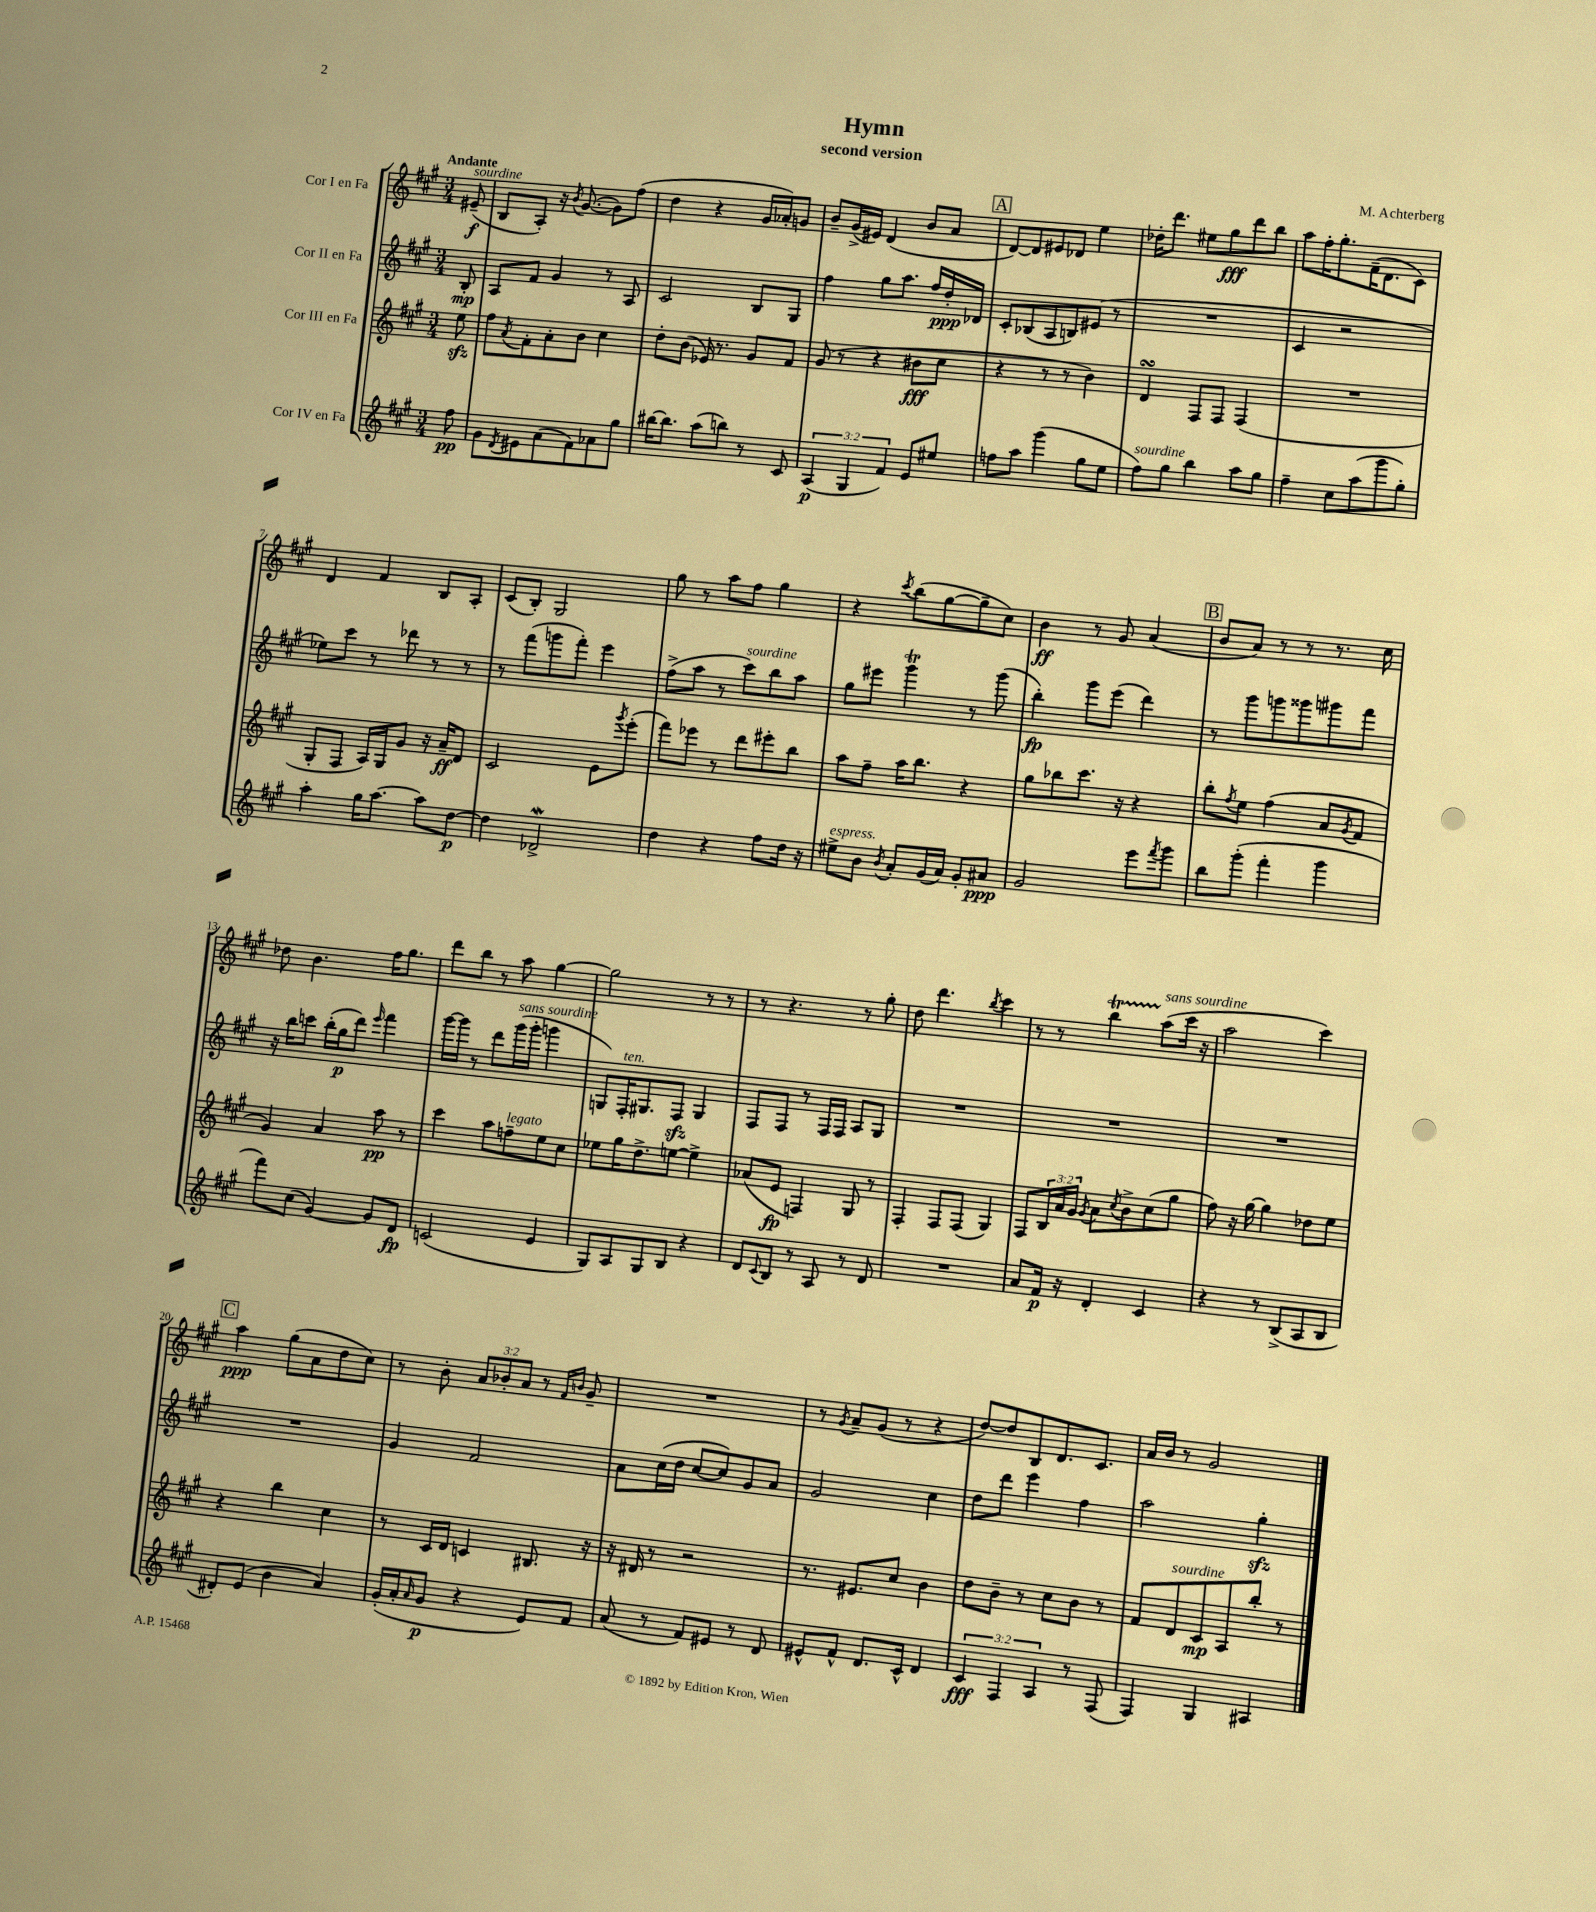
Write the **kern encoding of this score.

**kern	**kern	**kern	**kern
*staff4	*staff3	*staff2	*staff1
*clefG2	*clefG2	*clefG2	*clefG2
*k[f#c#g#]	*k[f#c#g#]	*k[f#c#g#]	*k[f#c#g#]
*M3/4	*M3/4	*M3/4	*M3/4
8ff#	8ee	8B'	(8e#~
=	=	=	=
8g#	8ff#	8A	8B
8qd	8qa	.	.
8e#	8f#'	8f#	8A')
(8a	8a'	4g#	16r
.	.	.	8qb
.	.	.	([8.g#
8f#)	8b	.	.
8a-	4cc#	8r	8g#])
8gg#	.	8A	(8ff#
=	=	=	=
[16bb#	8dd'	2c#	4dd
8.bb#]	.	.	.
.	(8b	.	.
(8aa	16e-)	.	4r
.	8.r	.	.
8bb)	.	.	.
8r	8g#	8B	16g#
.	.	.	16a-')
8c#	8f#	8G#	8g
=	=	=	=
(6A	(8g#	4ff#	8b~
.	8r	.	(16g#^
6G#	.	.	.
.	.	.	16e#)
.	4r	8gg#	(4d
6f#)	.	.	.
.	.	8.aa	.
8e	8b#	.	8b
.	.	16ff#	.
8ee#	8cc#	16dd'	8a
.	.	16d-	.
=	=	=	=
8ff	4r	8c#'	[8d)
8aa	.	(8B-	8d]
(4ggg#	8r	8A	8e#
.	8r	8B)	8d-
8gg#	4b)	(8e#	4ee
8ee	.	8r	.
=	=	=	=
8ff#)	4d	2.r	16dd-'
.	.	.	8.ddd
8gg#	.	.	.
4bb	8F#	.	8ee#
.	8F#	.	8gg#
8aa	(4F#	.	8ddd
8gg#	.	.	8bb
=	=	=	=
4ff#~	2.r	4c#	8aa
.	.	.	16ff#'
.	.	.	8.gg#'
8cc#	.	2r	.
(8aa	.	.	(16f#~
.	.	.	8.d
8ggg#	.	.	.
8gg#')	.	.	8c#)
=	=	=	=
4aa'	8G#'	8ee-)	4d
.	8F#	8ccc#	.
16gg#	16A)	8r	4f#
[8.aa	16G#	.	.
.	8g#	8ddd-	.
8aa]	16r	8r	8B
.	16a~	.	.
[8dd	8d	8r	8A'
=	=	=	=
4dd]	2c#	8r	(8c#
.	.	(8fff#	8B')
2d-^	.	8ggg	2G#
.	.	8fff#')	.
.	8e	4eee	.
.	8qggg#	.	.
.	(8eee'	.	.
=	=	=	=
4dd	8fff#)	(8ff#^	8gg#
.	8eee-	8aa	8r
4r	8r	8r	8aa
.	8ddd	8ccc#)	8ff#
8ff#	8eee#'	8bb	4gg#
16dd	8bb	8aa	.
16r	.	.	.
=	=	=	=
8ee#^	8aa	8gg#	4r
8b	8ff#~	8eee#	.
8qb	.	.	8qccc#
8a'	16aa	4ggg#	(8bb
.	8.bb	.	.
(16g#	.	.	[8gg#
16a)	.	.	.
8g#'	4r	8r	8gg#~]
8a#	.	(8ggg#	8cc#)
=	=	=	=
2g#	8gg#	4bb')	4b
.	8bb-	.	.
.	8.ccc#	8ggg#	8r
.	.	(8eee	8g#
.	16r	.	.
8eee	4r	4ddd)	(4a
8qfff#	.	.	.
8ggg#	.	.	.
=	=	=	=
8bb	8bb'	8r	8b
.	8qff#	.	.
(8ggg#'	8ee	8ggg#	8a)
4fff#'	(4ff#	8ggg	8r
.	.	8ggg##	8r
4ggg#	8a	8ggg#	8.r
.	8qg#	.	.
.	8f#	8fff#	.
.	.	.	16cc#
=	=	=	=
8fff#)	4g#)	16r	8dd-
.	.	16bb	.
(8cc#	.	8ccc	4.b
[4g#)	4a	(16bb'	.
.	.	16gg#	.
.	.	8ddd)	.
.	.	16qqeee	.
8g#]	8aa	4fff#	16ff#
.	.	.	8.gg#
8d	8r	.	.
=	=	=	=
(2c	4ccc#	[16ggg#	8ddd
.	.	16ggg#]	.
.	.	8r	8bb
.	8aa	8ddd	8r
.	8ff~	(16ggg#	8aa
.	.	16ggg#'	.
4e	8ee	4ggg	[4gg#
.	8cc#	.	.
=	=	=	=
8G#)	8ee-	8G)	2gg#]
8A	16gg#	16F#'	.
.	8.dd^	8.G#	.
8G#	.	.	.
8B	[8ee	8F#	.
4r	4ee^]	4G#	8r
.	.	.	8r
=	=	=	=
8d	(8a-	8F#	8r
8qqc#	.	.	.
8B	8e	8F#	4.r
8r	4F)	8r	.
8A	.	16F#	.
.	.	16F#	.
8r	8G#	8A	8r
8d	8r	8G#	8gg#'
=	=	=	=
2.r	4F#'	2.r	8dd
.	.	.	4.ddd
.	8F#	.	.
.	(8F#	.	.
.	.	.	8qbb
.	4G#)	.	4ccc#
=	=	=	=
8a	8F#	2.r	8r
16f#	24B	.	8r
.	24a	.	.
16r	.	.	.
.	24g#	.	.
.	8qg#	.	.
4d'	8a	.	4bb
.	8qcc#	.	.
.	8b^	.	.
4c#	(8cc#	.	(8aa
.	8gg#	.	16ccc#
.	.	.	16r
=	=	=	=
4r	8ff#)	2.r	2aa
.	16r	.	.
.	[16gg#	.	.
8r	4gg#]	.	.
(8B^	.	.	.
8A	8dd-	.	4ccc#)
8B	8ee	.	.
=	=	=	=
8d#')	4r	2.r	4aa
(8e	.	.	.
4b	4bb	.	(8gg#
.	.	.	8a
4a)	4cc#	.	8dd
.	.	.	8cc#)
=	=	=	=
(16g#'	8r	4g#	8r
16a'	.	.	.
16qqa	.	.	.
8g#	16c#	.	8b'
.	16d	.	.
4r	4c	2f#	12a
.	.	.	12b-'
.	.	.	12a
8e)	8.B#	.	8r
.	.	.	16qqf#
.	.	.	16qqb
8f#	.	.	8g#~
.	16r	.	.
=	=	=	=
(8a	16r	8a	2.r
.	16d#	.	.
8r	8r	(16cc#	.
.	.	16dd	.
8f#)	2r	[8cc#	.
8e#	.	8cc#])	.
8r	.	8g#	.
8d	.	8a	.
=	=	=	=
8e#^^	8.r	2g#	8r
.	.	.	8qg#
8f#^^	.	.	8a~
.	8.e#	.	.
8.d	.	.	(8g#
.	8cc#	.	8r
16c#^^	.	.	.
4d	4b	4cc#	4r
=	=	=	=
6c#	8dd	8dd	[8dd)
.	8b~	8ddd	8dd]
6F#	.	.	.
.	8r	4eee	8B
6A	.	.	.
.	8cc#	.	8.d
8r	8b	4ff#	.
.	.	.	8.c#
(8F#	8r	.	.
=	=	=	=
4F#)	8f#	2aa	16a
.	.	.	16b
.	8d	.	8r
4G#	8c#	.	2g#
.	8A	.	.
4A#	8bb'	4gg#'	.
.	8r	.	.
==	==	==	==
*-	*-	*-	*-
